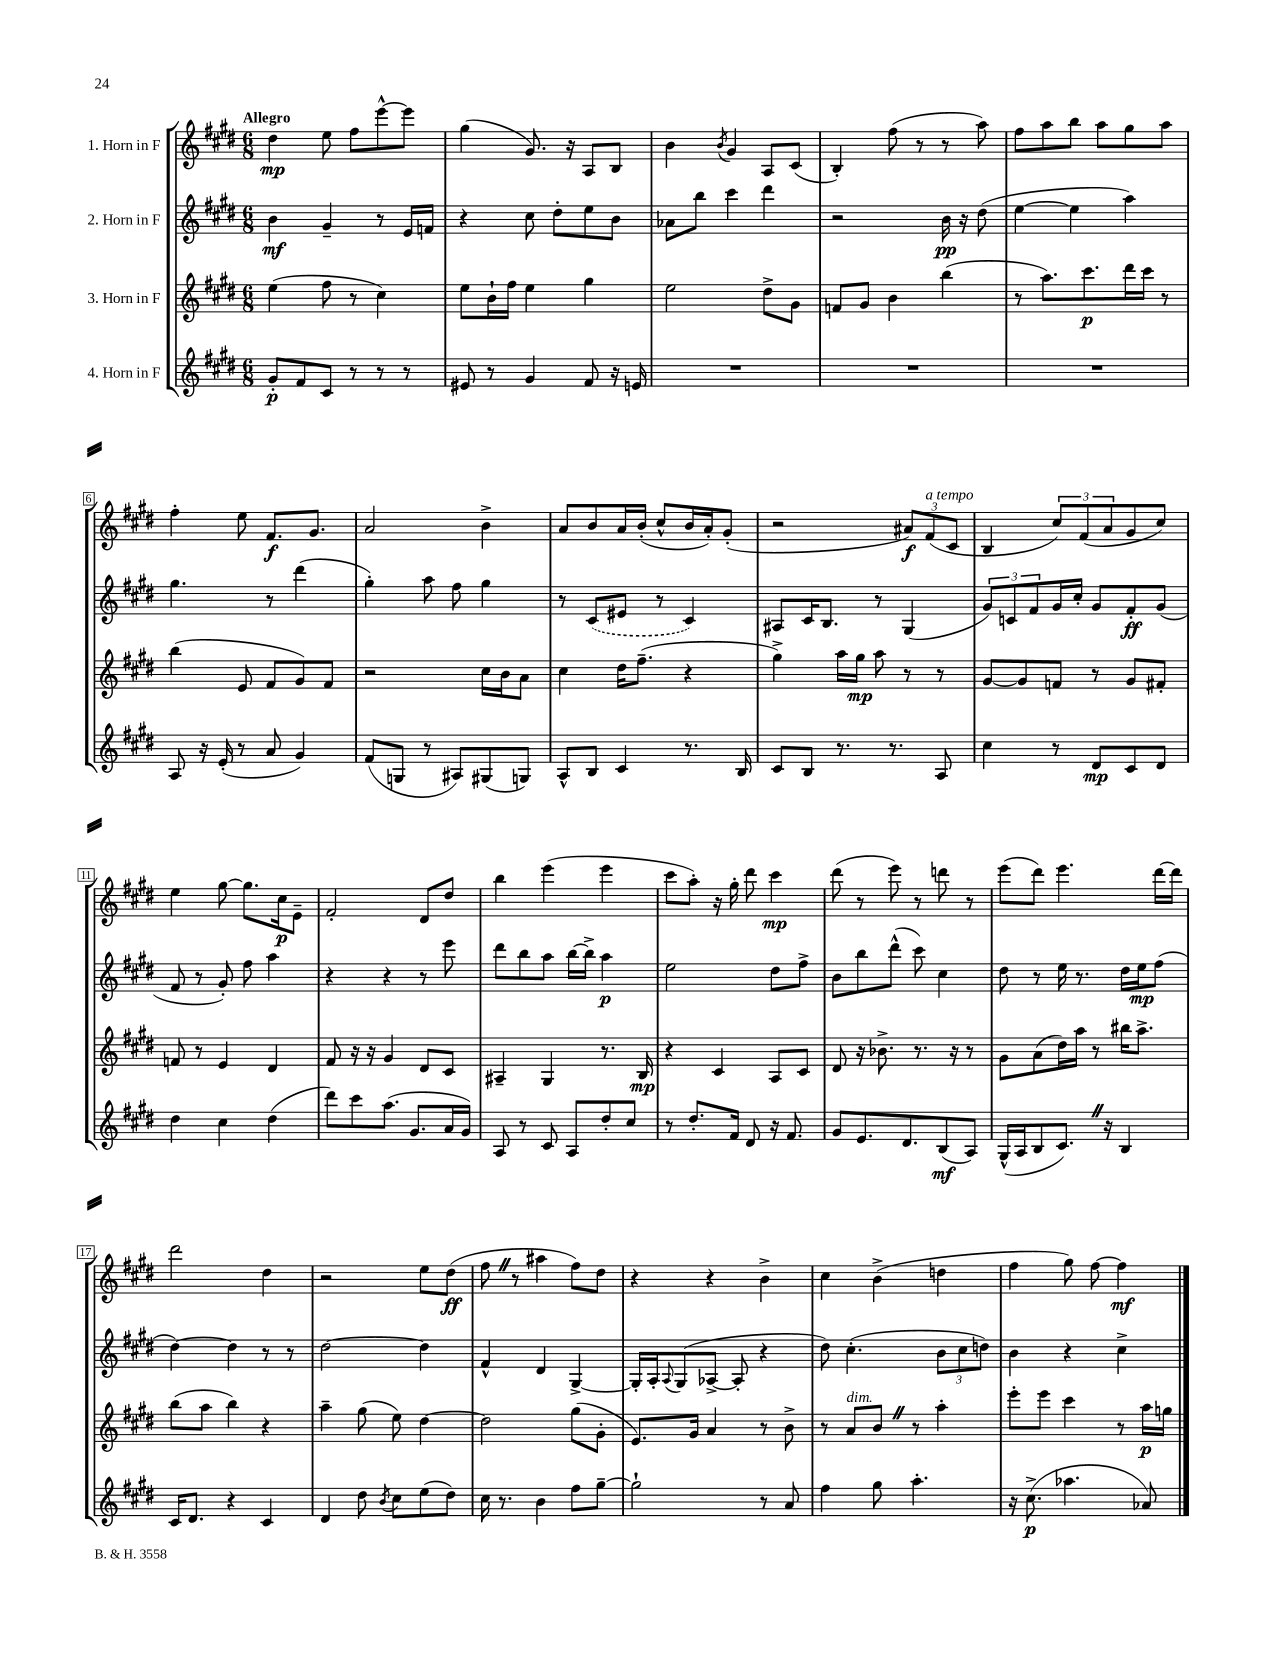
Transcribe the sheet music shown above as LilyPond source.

<<
\new StaffGroup <<
\new Staff = "s0" \with { instrumentName = "1. Horn in F" } {
    \clef treble \key e \major \numericTimeSignature \time 6/8 \tempo "Allegro"
    dis''4\mp e''8 fis''8 e'''8~-^ e'''8 |
    gis''4( gis'8.) r16 a8 b8 |
    b'4 \acciaccatura { b'8 } gis'4 a8 cis'8( |
    b4-.) fis''8( r8 r8 a''8) |
    fis''8 a''8 b''8 a''8 gis''8 a''8 |
    fis''4-. e''8 fis'8.\f gis'8. |
    a'2 b'4-> |
    a'8 b'8 a'16 b'16-.( cis''8-^ b'16 a'16-.) gis'8-.( |
    r2 \tuplet 3/2 { ais'8\f) fis'8^\markup { \italic "a tempo" }( cis'8 } |
    b4 \tuplet 3/2 { cis''8) fis'8( a'8 } gis'8 cis''8) |
    e''4 gis''8~ gis''8. cis''16\p e'8-- |
    fis'2-. dis'8 dis''8 |
    b''4 e'''4( e'''4 |
    cis'''8 a''8-.) r16 gis''16-. dis'''8 cis'''4\mp |
    dis'''8( r8 e'''8) r8 d'''8 r8 |
    e'''8( dis'''8) e'''4. dis'''16~ dis'''16 |
    dis'''2 dis''4 |
    r2 e''8 dis''8\ff( |
    fis''8 \once \override BreathingSign.text = \markup { \musicglyph "scripts.caesura.straight" } \breathe r8 ais''4 fis''8) dis''8 |
    r4 r4 b'4-> |
    cis''4 b'4->( d''4 |
    fis''4 gis''8) fis''8~ fis''4\mf \bar "|." |
}
\new Staff = "s1" \with { instrumentName = "2. Horn in F" } {
    \clef treble \key e \major \numericTimeSignature \time 6/8
    b'4\mf gis'4-- r8 e'16 f'16 |
    r4 cis''8 dis''8-. e''8 b'8 |
    aes'8 b''8 cis'''4 dis'''4 |
    r2 b'16\pp r16 dis''8( |
    e''4~ e''4 a''4) |
    gis''4. r8 dis'''4( |
    gis''4-.) a''8 fis''8 gis''4 |
    r8 \once \slurDashed cis'8( eis'8 r8 cis'4) |
    ais8 cis'16 b8. r8 gis4( |
    \tuplet 3/2 { gis'8) c'8 fis'8 } gis'16 cis''16-. gis'8 fis'8-.\ff gis'8( |
    fis'8 r8 gis'8-.) fis''8 a''4 |
    r4 r4 r8 e'''8 |
    dis'''8 b''8 a''8 b''16~ b''16-> a''4\p |
    e''2 dis''8 fis''8-> |
    b'8 b''8 dis'''8-^( cis'''8) cis''4 |
    dis''8 r8 e''16 r8. dis''16 e''16\mp fis''8( |
    dis''4~) dis''4 r8 r8 |
    dis''2~ dis''4 |
    fis'4-^ dis'4 gis4~-> |
    gis16-. a16-. \appoggiatura { a8 } gis8( aes8~-> aes8-. r4 |
    dis''8) cis''4.-.( \tuplet 3/2 { b'8 cis''8 d''8) } |
    b'4 r4 cis''4-> \bar "|." |
}
\new Staff = "s2" \with { instrumentName = "3. Horn in F" } {
    \clef treble \key e \major \numericTimeSignature \time 6/8
    e''4( fis''8 r8 cis''4) |
    e''8 b'16-! fis''16 e''4 gis''4 |
    e''2 dis''8-> gis'8 |
    f'8 gis'8 b'4 b''4( |
    r8 a''8.) cis'''8.\p dis'''16 cis'''16 r8 |
    b''4( e'8 fis'8 gis'8) fis'8 |
    r2 cis''16 b'16 a'8 |
    cis''4 dis''16 fis''8.--( r4 |
    gis''4->) a''16 gis''16\mp a''8 r8 r8 |
    gis'8~ gis'8 f'8 r8 gis'8 fis'8-. |
    f'8 r8 e'4 dis'4 |
    fis'8 r16 r16 gis'4 dis'8 cis'8 |
    ais4-- gis4 r8. b16\mp |
    r4 cis'4 a8 cis'8 |
    dis'8 r16 bes'8.-> r8. r16 r8 |
    gis'8 a'8( dis''16) a''16 r8 bis''16 a''8.-> |
    b''8( a''8 b''4) r4 |
    a''4-- gis''8( e''8) dis''4~ |
    dis''2 gis''8( gis'8-. |
    e'8.) gis'16 a'4 r8 b'8-> |
    r8 a'8^\markup { \italic "dim." } b'8 \once \override BreathingSign.text = \markup { \musicglyph "scripts.caesura.straight" } \breathe r8 a''4-. |
    e'''8-. e'''8 cis'''4 r8 a''16\p g''16 \bar "|." |
}
\new Staff = "s3" \with { instrumentName = "4. Horn in F" } {
    \clef treble \key e \major \numericTimeSignature \time 6/8
    gis'8-.\p fis'8 cis'8 r8 r8 r8 |
    eis'8 r8 gis'4 fis'8 r16 e'16 |
    R2. |
    R2. |
    R2. |
    a8 r16 e'16-.( r8 a'8 gis'4) |
    fis'8( g8 r8 ais8) gis8( g8) |
    a8-^ b8 cis'4 r8. b16 |
    cis'8 b8 r8. r8. a8 |
    cis''4 r8 dis'8\mp cis'8 dis'8 |
    dis''4 cis''4 dis''4( |
    dis'''8) cis'''8 a''8.( gis'8. a'16 gis'16) |
    a8 r8 cis'8 a8 dis''8-. cis''8 |
    r8 dis''8.-. fis'16 dis'8 r16 fis'8. |
    gis'8 e'8. dis'8. b8\mf( a8) |
    gis16-^( a16 b8 cis'8.) \once \override BreathingSign.text = \markup { \musicglyph "scripts.caesura.straight" } \breathe r16 b4 |
    cis'16 dis'8. r4 cis'4 |
    dis'4 dis''8 \acciaccatura { b'8 } cis''8 e''8( dis''8) |
    cis''16 r8. b'4 fis''8 gis''8~-- |
    gis''2-! r8 a'8 |
    fis''4 gis''8 a''4.-. |
    r16 cis''8.->\p( aes''4. aes'8) \bar "|." |
}
>>
>>
\layout { \context { \Score \override BarNumber.stencil = #(make-stencil-boxer 0.1 0.3 ly:text-interface::print) } }
